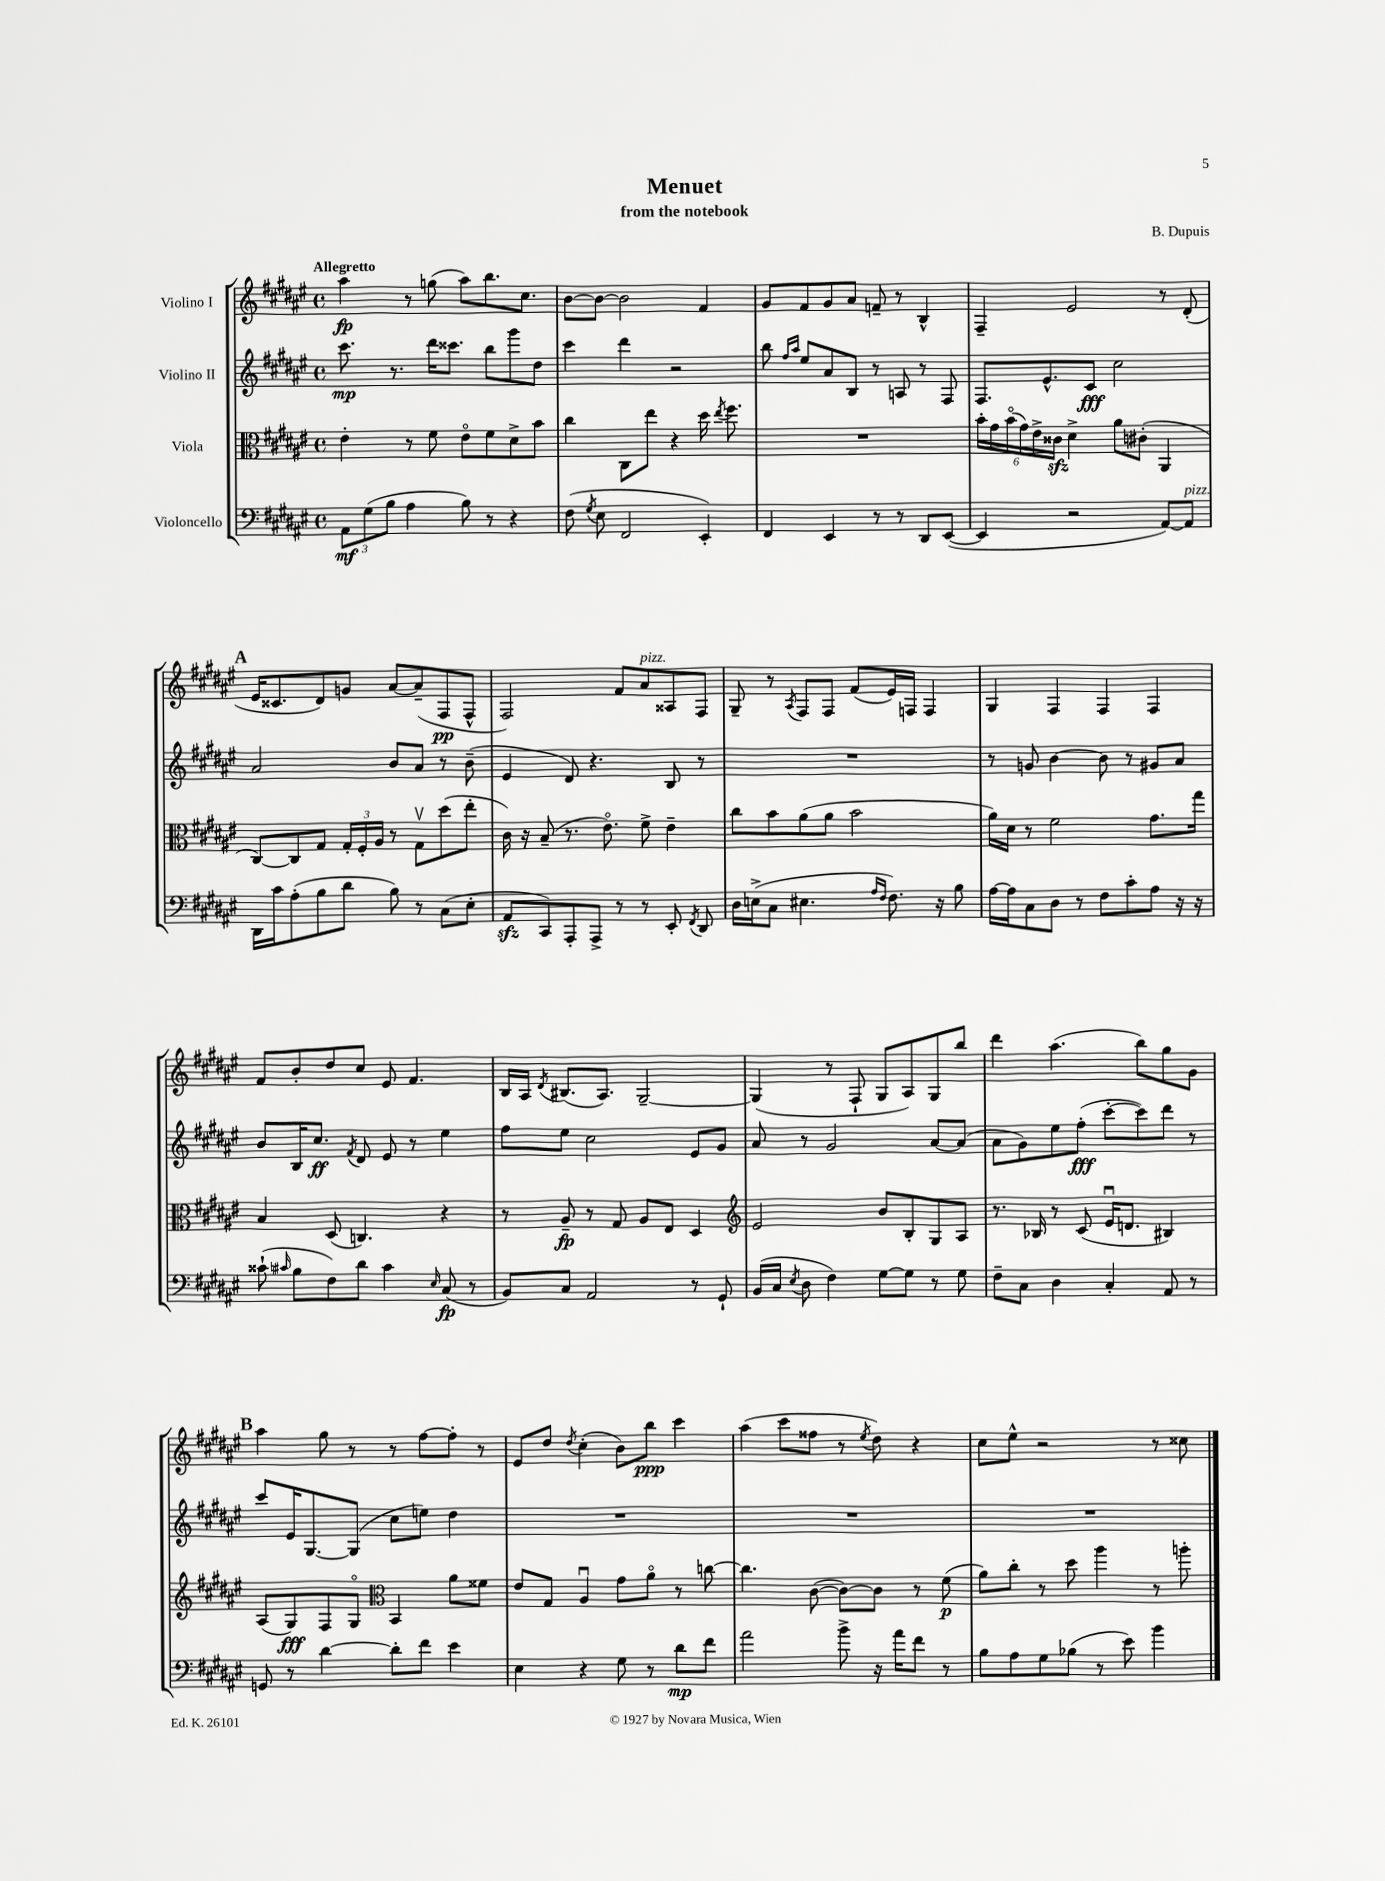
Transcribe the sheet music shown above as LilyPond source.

\header { title = "Menuet" composer = "B. Dupuis" subtitle = "from the notebook" }
<<
\new StaffGroup <<
\new Staff = "s0" \with { instrumentName = "Violino I" } {
    \clef treble \key fis \major \defaultTimeSignature \time 4/4 \tempo "Allegretto"
    \autoBeamOff ais''4\fp r8 g''8( ais''8[) b''8. cis''8.] |
    b'8[~ b'8]~ b'2 fis'4 |
    gis'8[ fis'8 gis'8 ais'8] f'8-- r8 b4-^ |
    fis4-- eis'2 r8 dis'8-.( |
    \mark \markup { \bold "A" } eis'16[ cisis'8. dis'8) g'8] ais'8[~ ais'8--( fis8\pp fis8]-^ |
    fis2) fis'8[ ais'8^\markup { \italic "pizz." } aisis8 fis8] |
    gis8-- r8 \acciaccatura { ais8 } fis8[ fis8] fis'8[( eis'16) f16] f4 |
    gis4 fis4 fis4 fis4 |
    fis'8[ b'8-. dis''8 cis''8] eis'8 fis'4. |
    b16[ ais16] \acciaccatura { dis'8 } bis8.[( ais8.]) gis2~-- |
    gis4( r8 fis8-! gis8[ ais8) gis8 b''8] |
    dis'''4 ais''4.( b''8[) gis''8 gis'8] |
    \mark \markup { \bold "B" } ais''4 gis''8 r8 r8 fis''8[~ fis''8]-. r8 |
    eis'8[ dis''8] \acciaccatura { dis''8 } cis''4-.( b'8[) b''8]\ppp cis'''4 |
    ais''4( cis'''8[ fisis''8] r8 \acciaccatura { eis''8 } dis''8) r4 |
    cis''8[ eis''8]-^ r2 r8 cisis''8 \bar "|." |
}
\new Staff = "s1" \with { instrumentName = "Violino II" } {
    \clef treble \key fis \major \defaultTimeSignature \time 4/4
    \autoBeamOff cis'''8.\mp r8. dis'''16[ cisis'''8.] b''8[ gis'''8 dis''8] |
    cis'''4 dis'''4 r2 |
    b''8 \grace { fis''16[ ais''16] } eis''8[ ais'8 b8] r8 a8 r8 fis8 |
    fis8.[ eis'8.-^ cis'8]\fff cis''2 |
    \mark \markup { \bold "A" } ais'2 b'8[ ais'8] r8 b'8--( |
    eis'4 dis'8) r4. b8 r8 |
    R1 |
    r8 g'8 b'4~ b'8 r8 gis'8[ ais'8] |
    b'8[ b16 cis''8.]\ff \acciaccatura { fis'8 } dis'8 eis'8 r8 eis''4 |
    fis''8[ eis''8] cis''2 eis'8[ gis'8] |
    ais'8 r8 gis'2 ais'8[~ ais'8]( |
    ais'8[ gis'8) eis''8 fis''8]-.\fff( cis'''8[~-. cis'''8) dis'''8] r8 |
    \mark \markup { \bold "B" } cis'''8[ eis'16 gis8.~ gis8]( cis''8[ e''8]) dis''4 |
    R1 |
    R1 |
    R1 \bar "|." |
}
\new Staff = "s2" \with { instrumentName = "Viola" } {
    \clef alto \key fis \major \defaultTimeSignature \time 4/4
    \autoBeamOff eis'4-. r8 fis'8 eis'8[\flageolet fis'8 dis'8-> b'8] |
    cis''4 cis8[ eis''8] r4 dis''16 \acciaccatura { eis''8 } fis''8. |
    R1 |
    \tuplet 6/4 { b'16[-. gis'16 b'16\flageolet( gis'16) eis'16-> cisis'16]\sfz } dis'4-> ais'8[ cis'8]-.( ais,4 |
    \mark \markup { \bold "A" } cis8[~) cis8 gis8] \tuplet 3/2 { gis16[-. fis16-. ais16] } r8 gis8[\upbow dis''8( eis''8]-. |
    cis'16) r16 b8--( r8. eis'8.\flageolet) fis'8-> eis'4-- |
    cis''8[ b'8 ais'8( ais'8] b'2 |
    ais'16[) dis'16] r8 fis'2 gis'8.[ gis''16] |
    b4 dis8( c4.) r4 |
    r8 ais8--\fp r8 gis8 ais8[ eis8] dis4 |
    \clef treble eis'2 b'8[ b8-. gis8 ais8] |
    r8. bes16 r8 cis'8( eis'16[\downbow d'8.] bis4) |
    \mark \markup { \bold "B" } ais8[( gis8\fff) fis8 gis8]\flageolet \clef alto b,4 ais'8[ fisis'8] |
    eis'8[ gis8] ais4\downbow gis'8[ ais'8]\flageolet r8 c''8~ |
    c''4. cis'8~( cis'8[~) cis'8] r8 fis'8\p( |
    ais'8[) cis''8]-. r8 dis''8 ais''4 r8 a''8-. \bar "|." |
}
\new Staff = "s3" \with { instrumentName = "Violoncello" } {
    \clef bass \key fis \major \defaultTimeSignature \time 4/4
    \autoBeamOff \tuplet 3/2 { ais,8[\mf gis8( b8] } ais4 b8) r8 r4 |
    fis8( \acciaccatura { gis8 } eis8 fis,2 eis,4-.) |
    fis,4 eis,4 r8 r8 dis,8[ eis,8]~( |
    eis,4 r2 ais,8[~) ais,8]^\markup { \italic "pizz." } |
    \mark \markup { \bold "A" } dis,16[ cis'16 ais8-.( b8 dis'8] b8) r8 cis8[( eis8]-. |
    ais,8[\sfz cis,8) ais,,8-. ais,,8]-> r8 r8 eis,8-. \acciaccatura { fis,8 } dis,8 |
    dis16[ e16->( cis8] eis4. \grace { ais16[ fis16] } fis8.) r16 b8 |
    ais16[~ ais16 cis8 dis8] r8 fis8[ cis'8-. ais8] r16 r16 |
    cisis'8-!( \grace { cis'16 } b8[ fis8) dis'8] cis'4 \grace { eis16 } cis8\fp( r8 |
    b,8[) cis8] ais,2 r8 gis,8-! |
    b,16[( cis16] \acciaccatura { eis8 } dis8 fis4) gis8[~ gis8] r8 gis8 |
    fis8[-- cis8] dis4 cis4-. ais,8 r8 |
    \mark \markup { \bold "B" } g,8 r8 dis'4~ dis'8[-. fis'8] eis'4 |
    eis4 r4 gis8 r8 dis'8[\mp fis'8] |
    ais'2 b'8-> r16 ais'16[ fis'8] r8 |
    b8[ ais8 gis8 bes8]( r8 eis'8) b'4 \bar "|." |
}
>>
>>
\layout { \context { \Score \remove "Bar_number_engraver" } }
